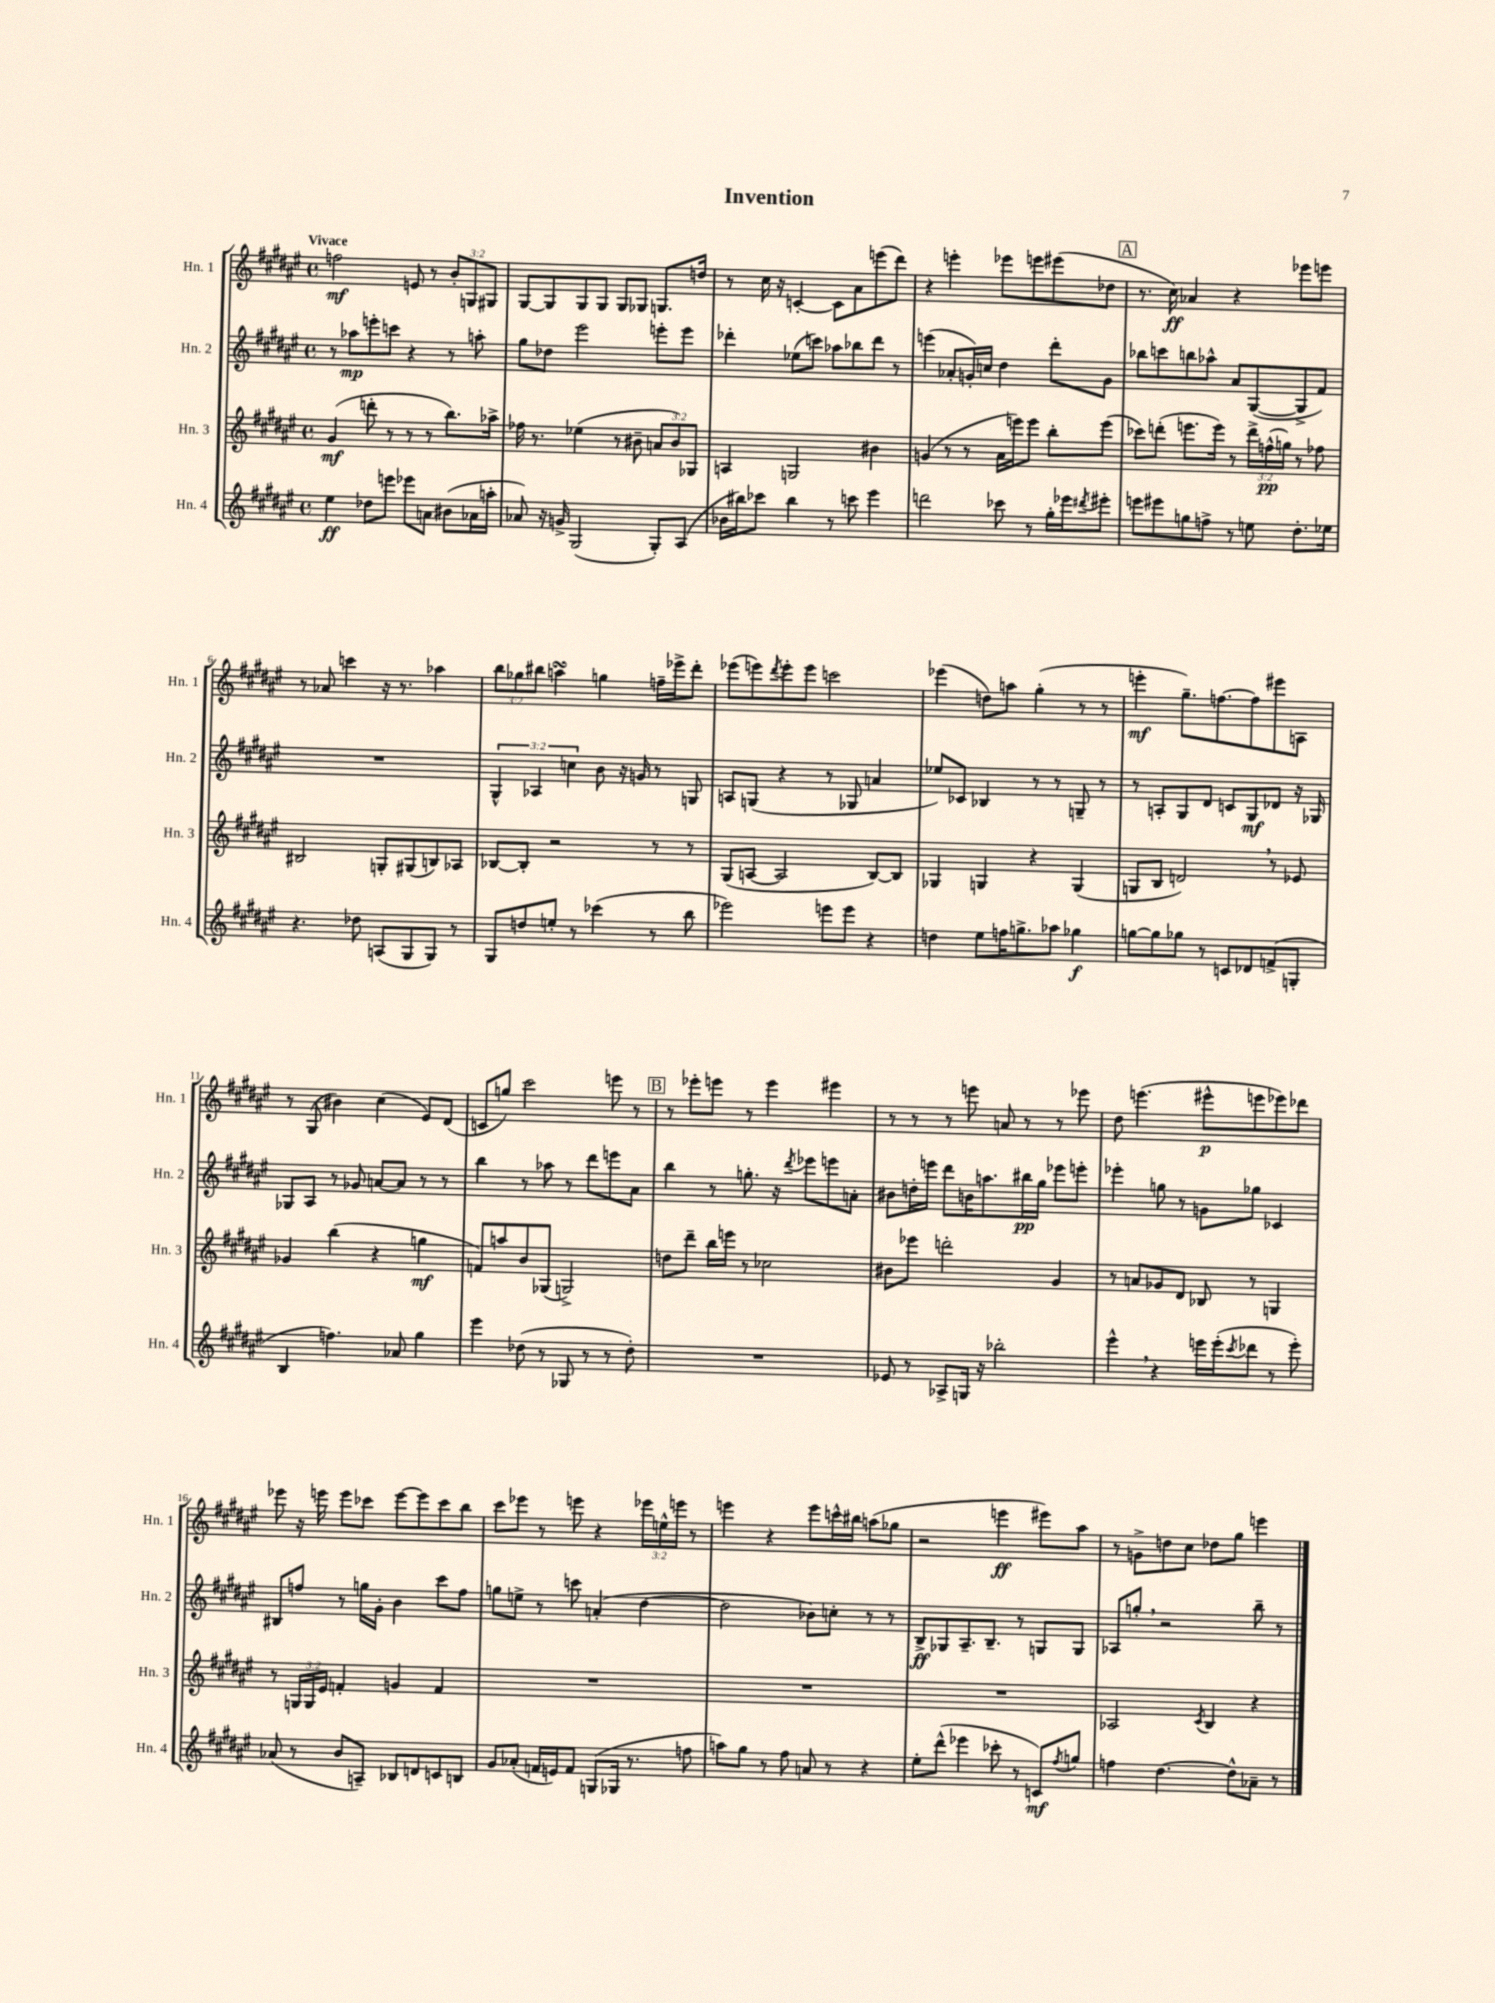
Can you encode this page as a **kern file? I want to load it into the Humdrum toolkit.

**kern	**dynam	**kern	**dynam	**kern	**dynam	**kern	**dynam
*part4	*part4	*part3	*part3	*part2	*part2	*part1	*part1
*staff4	*staff4	*staff3	*staff3	*staff2	*staff2	*staff1	*staff1
*I"Hn. 4	*	*I"Hn. 3	*	*I"Hn. 2	*	*I"Hn. 1	*
*I'Hn. 4	*	*I'Hn. 3	*	*I'Hn. 2	*	*I'Hn. 1	*
*clefG2	*	*clefG2	*	*clefG2	*	*clefG2	*
*k[f#c#g#d#a#e#]	*	*k[f#c#g#d#a#e#]	*	*k[f#c#g#d#a#e#]	*	*k[f#c#g#d#a#e#]	*
*M4/4	*	*M4/4	*	*M4/4	*	*M4/4	*
*met(c)	*	*met(c)	*	*met(c)	*	*met(c)	*
=1	=1	=1	=1	=1	=1	=1	=1
!	!	!	!	!	!	!LO:TX:a:B:t=Vivace	!
4ee#\	ff	(4g#/	mf	8r	.	2ffn\	mf
.	.	.	.	8aa-X\L	mp	.	.
8dd-X\L	.	8dddn'\	.	8eeen'\	.	.	.
8eeen\J	.	8r	.	8cccn\J	.	.	.
8eee-X\L	.	8r	.	4r	.	8en/	.
8an\J	.	8r	.	.	.	8r	.
(8b#X\L	.	8.bb\L)	.	8r	.	12b'/L	.
.	.	.	.	.	.	12Gn/	.
16a-X\L	.	.	.	8aan'\	.	.	.
.	.	.	.	.	.	12G#X/J	.
16aan'\JJ	.	16aa-X^\Jk	.	.	.	.	.
=2	=2	=2	=2	=2	=2	=2	=2
8a-X/)	.	16ff-X\	.	8gg#\L	.	[8G#/L	.
.	.	8.r	.	.	.	.	.
16r	.	.	.	8dd-X\J	.	8G#/]	.
16gn^/	.	.	.	.	.	.	.
(2G#/	.	(4ee-X\	.	2eee#\	.	8G#/	.
.	.	.	.	.	.	8G#/J	.
.	.	8r	.	.	.	8G#/L	.
.	.	8b#X~\	.	.	.	8G-X/J	.
8G#'/L)	.	12an/L	.	8eeen'\L	.	8.Gn/L	.
.	.	12b#/)	.	.	.	.	.
(8A#/J	.	.	.	8eee\J	.	.	.
.	.	12G-X/J	.	.	.	.	.
.	.	.	.	.	.	16ddn/Jk	.
=3	=3	=3	=3	=3	=3	=3	=3
16b-X\LL	.	4An/	.	4ddd-X'\	.	8r	.
16bb#X\J)	.	.	.	.	.	.	.
8ccc-X\J	.	.	.	.	.	16cc#\	.
.	.	.	.	.	.	16r	.
4bb#\	.	2Gn/	.	(8ee-X\L	.	[4cn'/	.
.	.	.	.	8cccn\J)	.	.	.
8r	.	.	.	8aa-X\L	.	8c\L]	.
8cccn\	.	.	.	8bb-X\	.	8a#\	.
4eee#\	.	4b#X\	.	8ddd-\J	.	(8eeen\	.
.	.	.	.	8r	.	8ddd#\J)	.
=4	=4	=4	=4	=4	=4	=4	=4
2dddn\	.	(4gn/	.	(4eeen\	.	4r	.
.	.	8r	.	8a-X'/L	.	4eeen'\	.
.	.	8r	.	16gn'/L)	.	.	.
.	.	.	.	16ccn/JJ	.	.	.
8ccc-X\	.	16a#\LL	.	4dd#\	.	8eee-X\L	.
.	.	16eeen\J)	.	.	.	.	.
8r	.	8eee\J	.	.	.	8eeen\	.
16gg#'\LL	.	8bb'\L	.	8ddd#'\L	.	(8eee#X\	.
16eee-X\J	.	.	.	.	.	.	.
8qddd#X/	.	.	.	.	.	.	.
8eee#X'\J	.	(8eee\J	.	8g\J	.	8dd-X\J	.
!!LO:REH:place=s1:t=A
=5	=5	=5	=5	=5	=5	=5	=5
8eeen\L	.	8ccc-X\L)	.	8bb-X\L	.	8.r	.
8eee#X\	.	(8dddn'\J	.	8cccn\	.	.	.
.	.	.	.	.	.	16cc#\)	ff
8ggn\	.	8.eeen\L	.	8bbn\	.	4a-X/	.
8ffn^\J	.	.	.	8aa-X^^\J	.	.	.
.	.	16eee\Jk)	.	.	.	.	.
8r	.	8r	.	8a#/L	.	4r	.
8een\	.	24ddd^\LL	.	([8G#/	.	.	.
.	.	(24ffn^^\	pp	.	.	.	.
.	.	24ggn\JJ)	.	.	.	.	.
8.dd#'\L	.	8r	.	8G#^/]	.	8eee-X\L	.
.	.	8ff-X\	.	8f#/J)	.	8eeen\J	.
16ee-X\Jk	.	.	.	.	.	.	.
!!LO:LB:g=z
=6	=6	=6	=6	=6	=6	=6	=6
4.r	.	2B#X/	.	1r	.	8r	.
.	.	.	.	.	.	8a-X/	.
.	.	.	.	.	.	4cccn\	.
8dd-X\	.	.	.	.	.	.	.
(8An/L	.	8Gn'/L	.	.	.	16r	.
.	.	.	.	.	.	8.r	.
8G#/	.	(8G#X/	.	.	.	.	.
8G#/J)	.	8Bn/)	.	.	.	4aa-X\	.
8r	.	8A-X/J	.	.	.	.	.
=7	=7	=7	=7	=7	=7	=7	=7
8G#/L	.	[8B-X/L	.	6G#^^/	.	12bb\L	.
.	.	.	.	.	.	12gg-X\	.
8ddn/	.	8B-'/J]	.	.	.	.	.
.	.	.	.	6A-X/	.	12bb#X\J	.
8een'/J	.	2r	.	.	.	4aansSSs\	.
.	.	.	.	6ccn\	.	.	.
8r	.	.	.	.	.	.	.
(4ccc-X\	.	.	.	8b\	.	4ggn\	.
.	.	.	.	16r	.	.	.
.	.	.	.	16gn/	.	.	.
8r	.	8r	.	8r	.	16ffn~\LL	.
.	.	.	.	.	.	16eee-X^\J	.
8bb\	.	8r	.	8Gn/	.	8ddd#'\J	.
=8	=8	=8	=8	=8	=8	=8	=8
2eee-X\)	.	(8G#/L	.	8An/L	.	(8eee-X\L	.
.	.	[8An/J	.	(8Gn/J	.	8eeen\)	.
.	.	.	.	.	.	8qddd#/	.
.	.	2A/]	.	4r	.	8eee'\	.
.	.	.	.	.	.	8eee\J	.
8eeen\L	.	.	.	8r	.	2cccn\	.
8eee\J	.	.	.	8G-X/	.	.	.
4r	.	[8B/L)	.	4an/	.	.	.
.	.	8B/J]	.	.	.	.	.
=9	=9	=9	=9	=9	=9	=9	=9
4ddn\	.	4G-X/	.	8ee-X/L)	.	(4eee-X\	.
.	.	.	.	8c-X/J	.	.	.
8ee#\L	.	4Gn/	.	4B-X/	.	8ddn\L)	.
16ffn\K	.	.	.	.	.	8aan\J	.
8.ggn^\	.	.	.	.	.	.	.
.	.	4r	.	8r	.	(4gg#'\	.
8aa-X\J	.	.	.	8r	.	.	.
4gg-X\	f	(4G/	.	8Gn~/	.	8r	.
.	.	.	.	8r	.	8r	.
=10	=10	=10	=10	=10	=10	=10	=10
[8ggn\L	.	8Gn/L	.	8r	.	4eeen'\	mf
8gg\]	.	8B/J	.	8An'/L	.	.	.
8gg-X\J	.	2dn,/)	.	8G#/	.	8.gg#~\L)	.
8r	.	.	.	8d#/J	.	.	.
.	.	.	.	.	.	[8.ffn\	.
8cn/L	.	.	.	8cn/L	.	.	.
8d-X/	.	.	.	8G#/	mf	8ff\]	.
(8fn^/	.	8r	.	8d-X/J	.	8eee#X\	.
8Gn'/J	.	8e-X/	.	16r	.	8An\J	.
.	.	.	.	16G-X/	.	.	.
!!LO:LB:g=z
=11	=11	=11	=11	=11	=11	=11	=11
4B/	.	4g-X/	.	8G-X/L	.	8r	.
.	.	.	.	8A#/J	.	(8G#/	.
4.ffn\)	.	(4bb\	.	8r	.	4b#X\)	.
.	.	.	.	8g-X/	.	.	.
.	.	4r	.	[8an/L	.	(4cc#\	.
8a-X/	.	.	.	8a/J]	.	.	.
4gg#\	.	4ggn\	mf	8r	.	8e#/L)	.
.	.	.	.	8r	.	(8d#/J	.
=12	=12	=12	=12	=12	=12	=12	=12
4eee#\	.	8fn/L)	.	4bb\	.	8cn/L	.
.	.	8aan/	.	.	.	8ggn/J)	.
(8dd-X\	.	8b/	.	8r	.	2ccc#\	.
8r	.	(8G-X/J	.	8aa-X\	.	.	.
8G-X/	.	2Gn^/)	.	8r	.	.	.
8r	.	.	.	8ddd#\L	.	.	.
8r	.	.	.	8eeen\	.	8eeen\	.
8dd-'\)	.	.	.	8a#\J	.	8r	.
!!LO:REH:place=s1:t=B
=13	=13	=13	=13	=13	=13	=13	=13
1r	.	8ddn\L	.	4bb\	.	8r	.
.	.	8ddd#~\J	.	.	.	8eee-X'\L	.
.	.	16bb\LL	.	8r	.	8eeen\J	.
.	.	16eeen\JJ	.	.	.	.	.
.	.	8r	.	8.ggn'\	.	8r	.
.	.	2cc-X\	.	.	.	4eee\	.
.	.	.	.	16r	.	.	.
.	.	.	.	8qddd#/	.	.	.
.	.	.	.	8eee-X\L	.	.	.
.	.	.	.	8eeen\	.	4eee#X\	.
.	.	.	.	8an'\J	.	.	.
=14	=14	=14	=14	=14	=14	=14	=14
8e-X/	.	8b#X\L	.	8b#X\L	.	8r	.
8r	.	8eee-X\J	.	16ddn'\L	.	8r	.
.	.	.	.	16eeen\JJ	.	.	.
8A-X^/L	.	2dddn'\	.	8ddd#\L	.	8r	.
16Gn/Jk	.	.	.	16bn\K	.	8eeen\	.
16r	.	.	.	8.aan\	.	.	.
2bb-X'\	.	.	.	.	.	8an/	.
.	.	.	.	16bb#X\L	pp	8r	.
.	.	.	.	16gg#\JJ	.	.	.
.	.	4g#/	.	8eee-X\L	.	8r	.
.	.	.	.	8eeen'\J	.	8eee-X\	.
=15	=15	=15	=15	=15	=15	=15	=15
4eee#^^,\	.	8r	.	4eee-X'\	.	8dd#\	.
.	.	8an/L	.	.	.	(4.eeen\	.
4r	.	8g-X/	.	8ggn\	.	.	.
.	.	8d#/J	.	8r	.	.	.
16eeen\LL	.	8B-X/	.	8gn\L	.	8eee#X^^\L	p
(16eee'\J	.	.	.	.	.	.	.
8qccc#/	.	.	.	.	.	.	.
8ddd-X\J	.	8r	.	8gg-X\J	.	8eeen\	.
8r	.	4Gn/	.	4c-X/	.	8eee-X\)	.
8eee'\)	.	.	.	.	.	8ddd-X\J	.
!!LO:LB:g=z
=16	=16	=16	=16	=16	=16	=16	=16
(8a-X/	.	8r	.	8B#X/L	.	8eee-X\	.
8r	.	24Gn/LL	.	8ffn/J	.	16r	.
.	.	24G/	.	.	.	.	.
.	.	.	.	.	.	16eeen\	.
.	.	24e#/JJ	.	.	.	.	.
8b/L	.	4fn'/	.	8r	.	8eee\L	.
8An~/J)	.	.	.	16ggn\LL	.	8ccc-X\J	.
.	.	.	.	16g#'\JJ	.	.	.
8B-X/L	.	4gn/	.	4b\	.	[8eee\L	.
8dn/	.	.	.	.	.	8eee\]	.
8cn/	.	4f/	.	8ccc#\L	.	8ccc-\	.
8Bn/J	.	.	.	8ff\J	.	8bb\J	.
=17	=17	=17	=17	=17	=17	=17	=17
8g#/L	.	1r	.	8ggn\L	.	8ccc#\L	.
(8a-X'/J	.	.	.	8een^\J	.	8eee-X\J	.
16fn/LL	.	.	.	8r	.	8r	.
16en/J)	.	.	.	.	.	.	.
8f/J	.	.	.	8cccn\	.	8eeen\	.
(8Gn/L	.	.	.	(4an'/	.	4r	.
16G-X/Jk	.	.	.	.	.	.	.
8.r	.	.	.	.	.	.	.
.	.	.	.	[4dd#\	.	24eee-X\LL	.
.	.	.	.	.	.	24een^^\	.
.	.	.	.	.	.	24eeen\JJ	.
8ffn\	.	.	.	.	.	8r	.
=18	=18	=18	=18	=18	=18	=18	=18
8aan\L)	.	1r	.	2dd#\]	.	4eeen\	.
8gg#\J	.	.	.	.	.	.	.
8r	.	.	.	.	.	4r	.
8ff#\	.	.	.	.	.	.	.
8an/	.	.	.	8b-X\L)	.	8eee\L	.
8r	.	.	.	8ccn'\J	.	16cccn^^\L	.
.	.	.	.	.	.	16bb#X\JJ	.
4r	.	.	.	8r	.	(8aan\L	.
.	.	.	.	8r	.	8gg-X\J	.
=19	=19	=19	=19	=19	=19	=19	=19
8ee#'\L	.	1r	.	8B^/L	ff	2r	.
(8ddd#^^\J	.	.	.	8G-X/	.	.	.
4eee-X\	.	.	.	8.A#~/	.	.	.
.	.	.	.	8.B~/J	.	.	.
8ccc-X'\	.	.	.	.	.	4eeen\	ff
8r	.	.	.	8r	.	.	.
8cn/L)	mf	.	.	8Gn/L	.	8eee#X\L)	.
8qff#/	.	.	.	.	.	.	.
8ggn/J	.	.	.	8G/J	.	8aa#\J	.
=20	=20	=20	=20	=20	=20	=20	=20
4ffn\	.	2A-X/	.	8A-X/L	.	8r	.
.	.	.	.	8ggn',/J	.	8gn^\L	.
[4.dd#\	.	.	.	2r	.	8ddn\	.
.	.	.	.	.	.	8cc#\J	.
.	.	8qc#/	.	.	.	.	.
.	.	4B/	.	.	.	8dd-X\L	.
8dd#^^\L]	.	.	.	.	.	8gg#\J	.
8a-X~\J	.	4r	.	8bb~\	.	4eeen\	.
8r	.	.	.	8r	.	.	.
==	==	==	==	==	==	==	==
*-	*-	*-	*-	*-	*-	*-	*-
